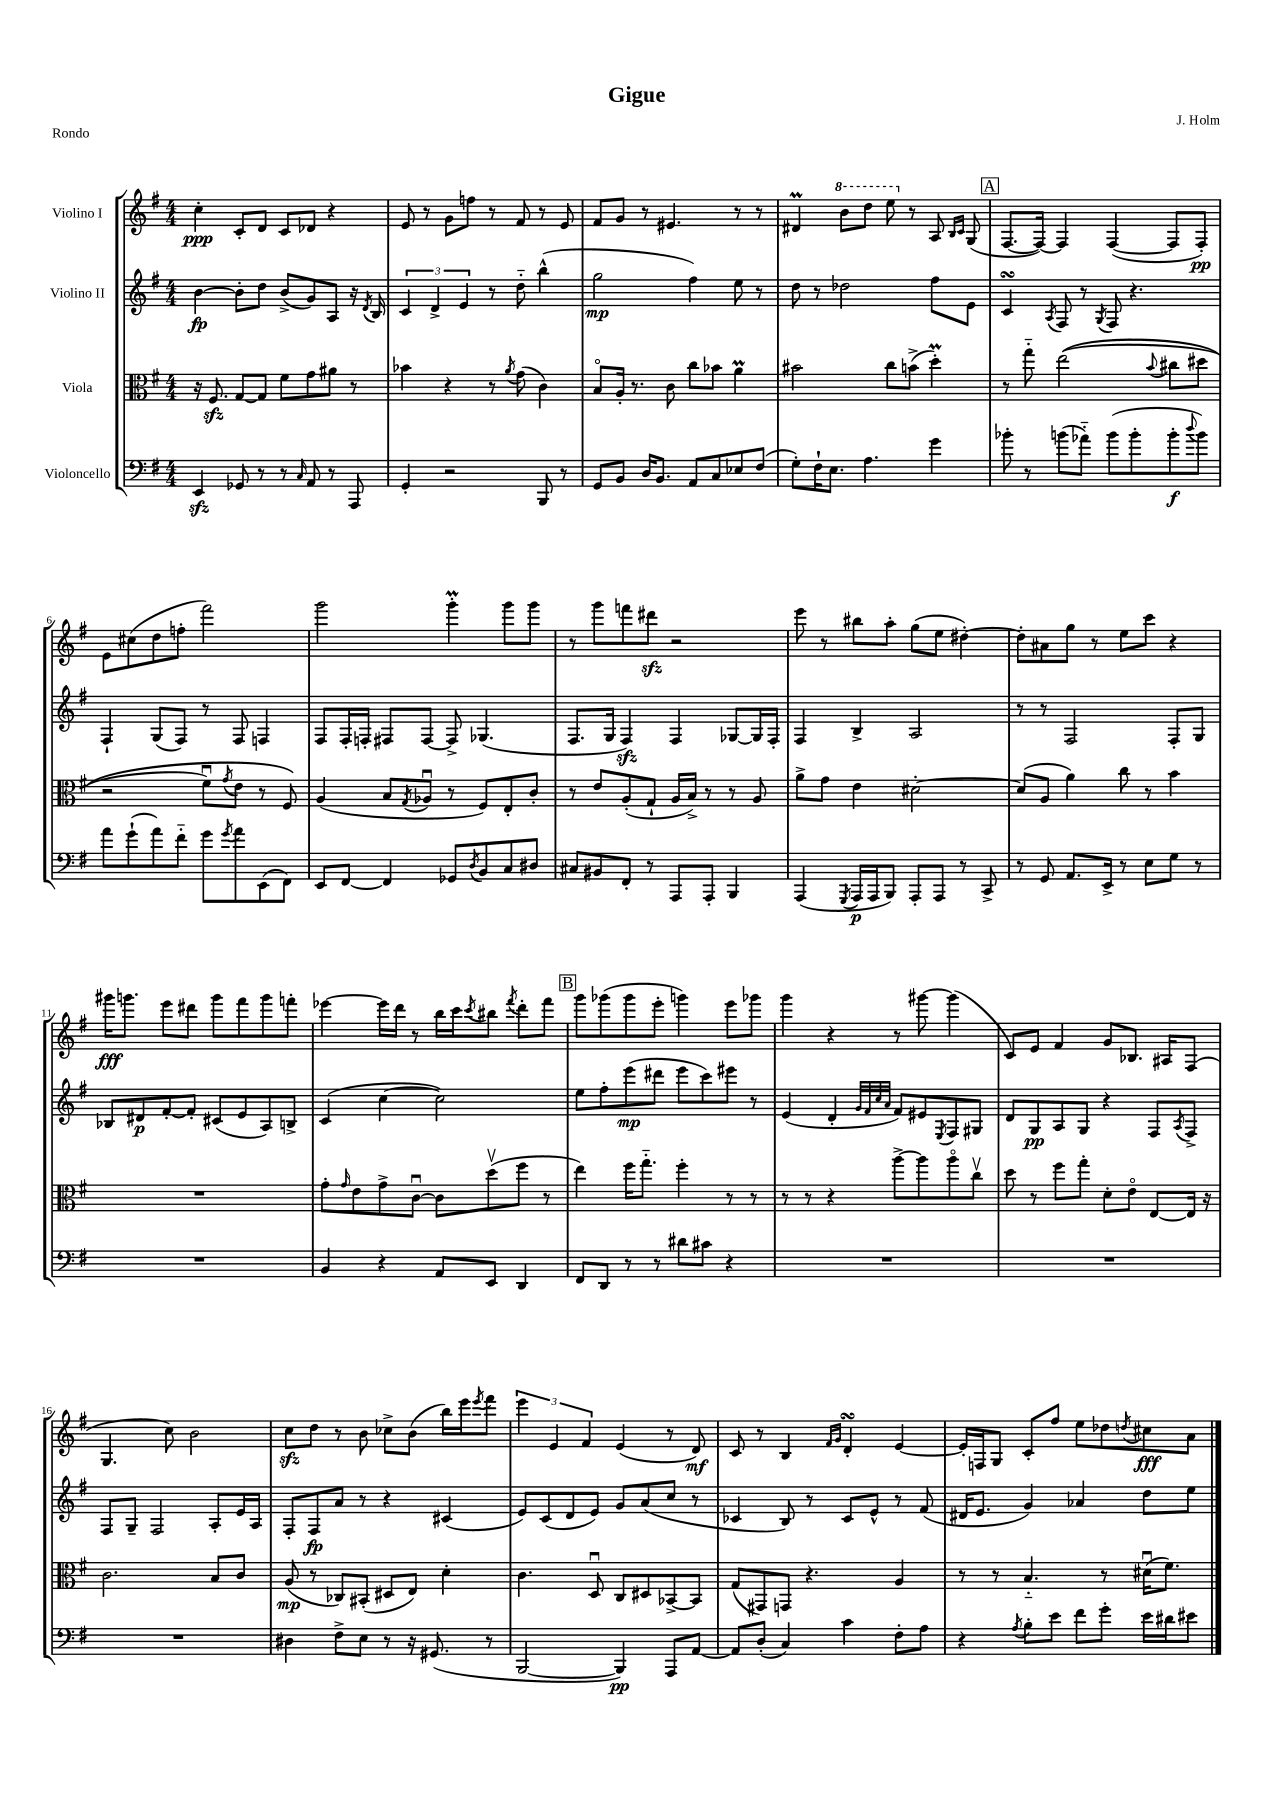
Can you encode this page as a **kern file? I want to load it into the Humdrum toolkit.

**kern	**kern	**kern	**kern
*staff4	*staff3	*staff2	*staff1
*clefF4	*clefC3	*clefG2	*clefG2
*k[f#]	*k[f#]	*k[f#]	*k[f#]
*M4/4	*M4/4	*M4/4	*M4/4
4EE	16r	[4b	4cc'
.	8.F#	.	.
8GG-	[8G	8b']	8c'
8r	8G]	8dd	8d
8r	8f#	(8b^	8c
16qqC	.	.	.
8AA	8g	8g)	8d-
8r	8a#	8A	4r
8AAA	8r	16r	.
.	.	8qd	.
.	.	16B	.
=	=	=	=
4GG'	4b-	6c	8e
.	.	.	8r
.	.	6d^	.
2r	4r	.	8g
.	.	6e	.
.	.	.	8ff
.	8r	8r	8r
.	8qa	.	.
.	(8g	8dd'~	8f#
8BBB	4c)	(4bb^^	8r
8r	.	.	8e
=	=	=	=
8GG	8Bo	2gg	8f#
8BB	16A'	.	8g
.	8.r	.	.
16D	.	.	8r
8.BB	.	.	.
.	8c	.	4.e#
8AA	8cc	4ff#)	.
8C	8b-	.	.
8E-	4a	8ee	8r
(8F#	.	8r	8r
=	=	=	=
8G')	2b#	8dd	4d#
16F#`	.	8r	.
8.E	.	.	.
.	.	2dd-	8bb
4.A	.	.	8ddd
.	8cc	.	8eee
.	(8b^	.	8r
4g	4dd')	8ff#	8A
.	.	.	16qqB
.	.	.	16qqc
.	.	8e	(8G
=	=	=	=
8b-'	8r	4c	[8.F#
8r	8gg'~	.	.
.	.	.	16F#_)
.	.	8qA	.
(8b	&((2ee	8F#	4F#]
8a-'~)	.	8r	.
.	.	8qG	.
(8b	.	8F#	([4F#
8b'	.	4.r	.
.	8qqb	.	.
8b'	8cc#	.	8F#]
8qqdd	.	.	.
8b)	8dd#	.	8F#')
=	=	=	=
8a	2r	4F#`	8e
(8g`	.	.	(8cc#
8a)	.	(8G	8dd
8f#'~	.	8F#)	8ff'
8g	8f#u)	8r	2fff#)
8qg	8qg	.	.
8a	8e	8F#	.
(8EE	8r	4F	.
8FF#)	8F#&)	.	.
=	=	=	=
8EE	(4A	8F#	2ggg
[8FF#	.	16F#'	.
.	.	16F'	.
4FF#]	8B	8F#	.
.	8qG	.	.
.	8A-u	[8F#	.
8GG-	8r	8F#^]	4ggg'
8qD	.	.	.
8BB	8F#)	(4.G-	.
8C	8E'	.	8ggg
8D#	8c'	.	8ggg
=	=	=	=
8C#	8r	8.F#	8r
8BB#	8e	.	8ggg
.	.	16G	.
8FF#'	(8A'	4F#)	8fff
8r	8G`	.	8ddd#
8AAA	16A	4F#	2r
.	16B^)	.	.
8AAA'	8r	.	.
4BBB	8r	[8G-	.
.	8A	16G-]	.
.	.	16F#'	.
=	=	=	=
(4AAA	8a^	4F#	8eee
.	8g	.	8r
8qGGG	.	.	.
16AAA	4e	4B^	8bb#
16AAA	.	.	.
8BBB)	.	.	8aa'
8AAA'	[2d#'	2A	(8gg
8AAA	.	.	8ee
8r	.	.	[4dd#')
8CC^	.	.	.
=	=	=	=
8r	(8d#]	8r	8dd#']
8GG	8A	8r	8a#
8.AA	4a)	2F#	8gg
.	.	.	8r
16EE^	.	.	.
8r	8cc	.	8ee
8E	8r	.	8ccc
8G	4b	8F#'	4r
8r	.	8G	.
=	=	=	=
1r	1r	8B-	16ggg#
.	.	.	8.ggg
.	.	8d#	.
.	.	[8f#'	8eee
.	.	8f#']	8ddd#
.	.	(8c#	8ggg
.	.	8e	8fff#
.	.	8A)	8ggg
.	.	8B^	8fff'
=	=	=	=
4BB	8g'	(4c	[4eee-
.	16qqg	.	.
.	8e	.	.
4r	8g^	[4cc	16eee-]
.	.	.	16ddd
.	[8cu	.	8r
8AA	8c]	2cc])	16bb
.	.	.	16ccc
.	.	.	8qccc
8EE	(8ddv	.	8bb#
.	.	.	8qfff#
4DD	8ff#	.	8ddd'
.	8r	.	8fff#
=	=	=	=
8FF#	4ee)	8ee	8ggg
8DD	.	8ff#'	(8ggg-
8r	16ff#	(8eee	8ggg-
.	8.gg'~	.	.
8r	.	8ddd#	8eee'
8d#	4ff#'	8eee	4ggg)
8c#	.	8ccc)	.
4r	8r	8eee#	8eee
.	8r	8r	8ggg-
=	=	=	=
1r	8r	(4e	4ggg
.	8r	.	.
.	4r	4d'	4r
.	.	32qqg	.
.	.	32qqf#	.
.	.	32qqcc	.
.	.	32qqa	.
.	[8aa^	8f#)	8r
.	8aa]	8e#	[8ggg#
.	.	8qE	.
.	8aao	8F#	(4ggg#]
.	8ccv	8G#	.
=	=	=	=
1r	8dd	8d	8c)
.	8r	8G	8e
.	8ff#	8A	4f#
.	8gg'	8G	.
.	8d'	4r	8g
.	8eo	.	8.B-
.	[8E	8F#	.
.	.	.	16A#
.	.	8qA	.
.	16E]	8F#^	(8F#
.	16r	.	.
=	=	=	=
1r	2.c	8F#	4.G
.	.	8G~	.
.	.	2F#	.
.	.	.	8cc)
.	.	.	2b
.	8B	8A'	.
.	8c	16e	.
.	.	16A	.
=	=	=	=
4D#	(8A	8F#'	8cc
.	8r	8F#	8dd
8F#^	8C-)	8a	8r
8E	(8BB#'	8r	8b
8r	8D#	4r	8cc-^
16r	8E)	.	(8b
(8.GG#	.	.	.
.	4d'	(4c#	16bb)
.	.	.	16eee
.	.	.	8qeee
8r	.	.	8fff#
=	=	=	=
[2BBB	4.c	8e)	6eee
.	.	(8c	.
.	.	.	6e
.	.	8d	.
.	.	.	6f#
.	8Du	8e)	.
4BBB])	8C	8g	(4e
.	8D#	(8a	.
8AAA	[8BB-^	8cc	8r
[8AA	8BB-]	8r	8d)
=	=	=	=
8AA]	(8G	4c-	8c
(8D'	8GG#)	.	8r
4C)	8GG	8B)	4B
.	4.r	8r	.
.	.	.	16qqf#
.	.	.	16qqg
4c	.	8c-	4d'
.	.	8e^^	.
8F#'	4A	8r	[4e
8A	.	(8f#	.
=	=	=	=
4r	8r	16d#	16e']
.	.	8.e	16F
.	8r	.	8G
8qA	.	.	.
8B'	4.B'~	4g)	8c'
8e	.	.	8ff#
8f#	.	4a-	8ee
8g'	8r	.	8dd-
.	.	.	8qdd
16e	(16d#u	8dd	8cc#
16d#	8.f#)	.	.
8e#	.	8ee	8a
==	==	==	==
*-	*-	*-	*-
